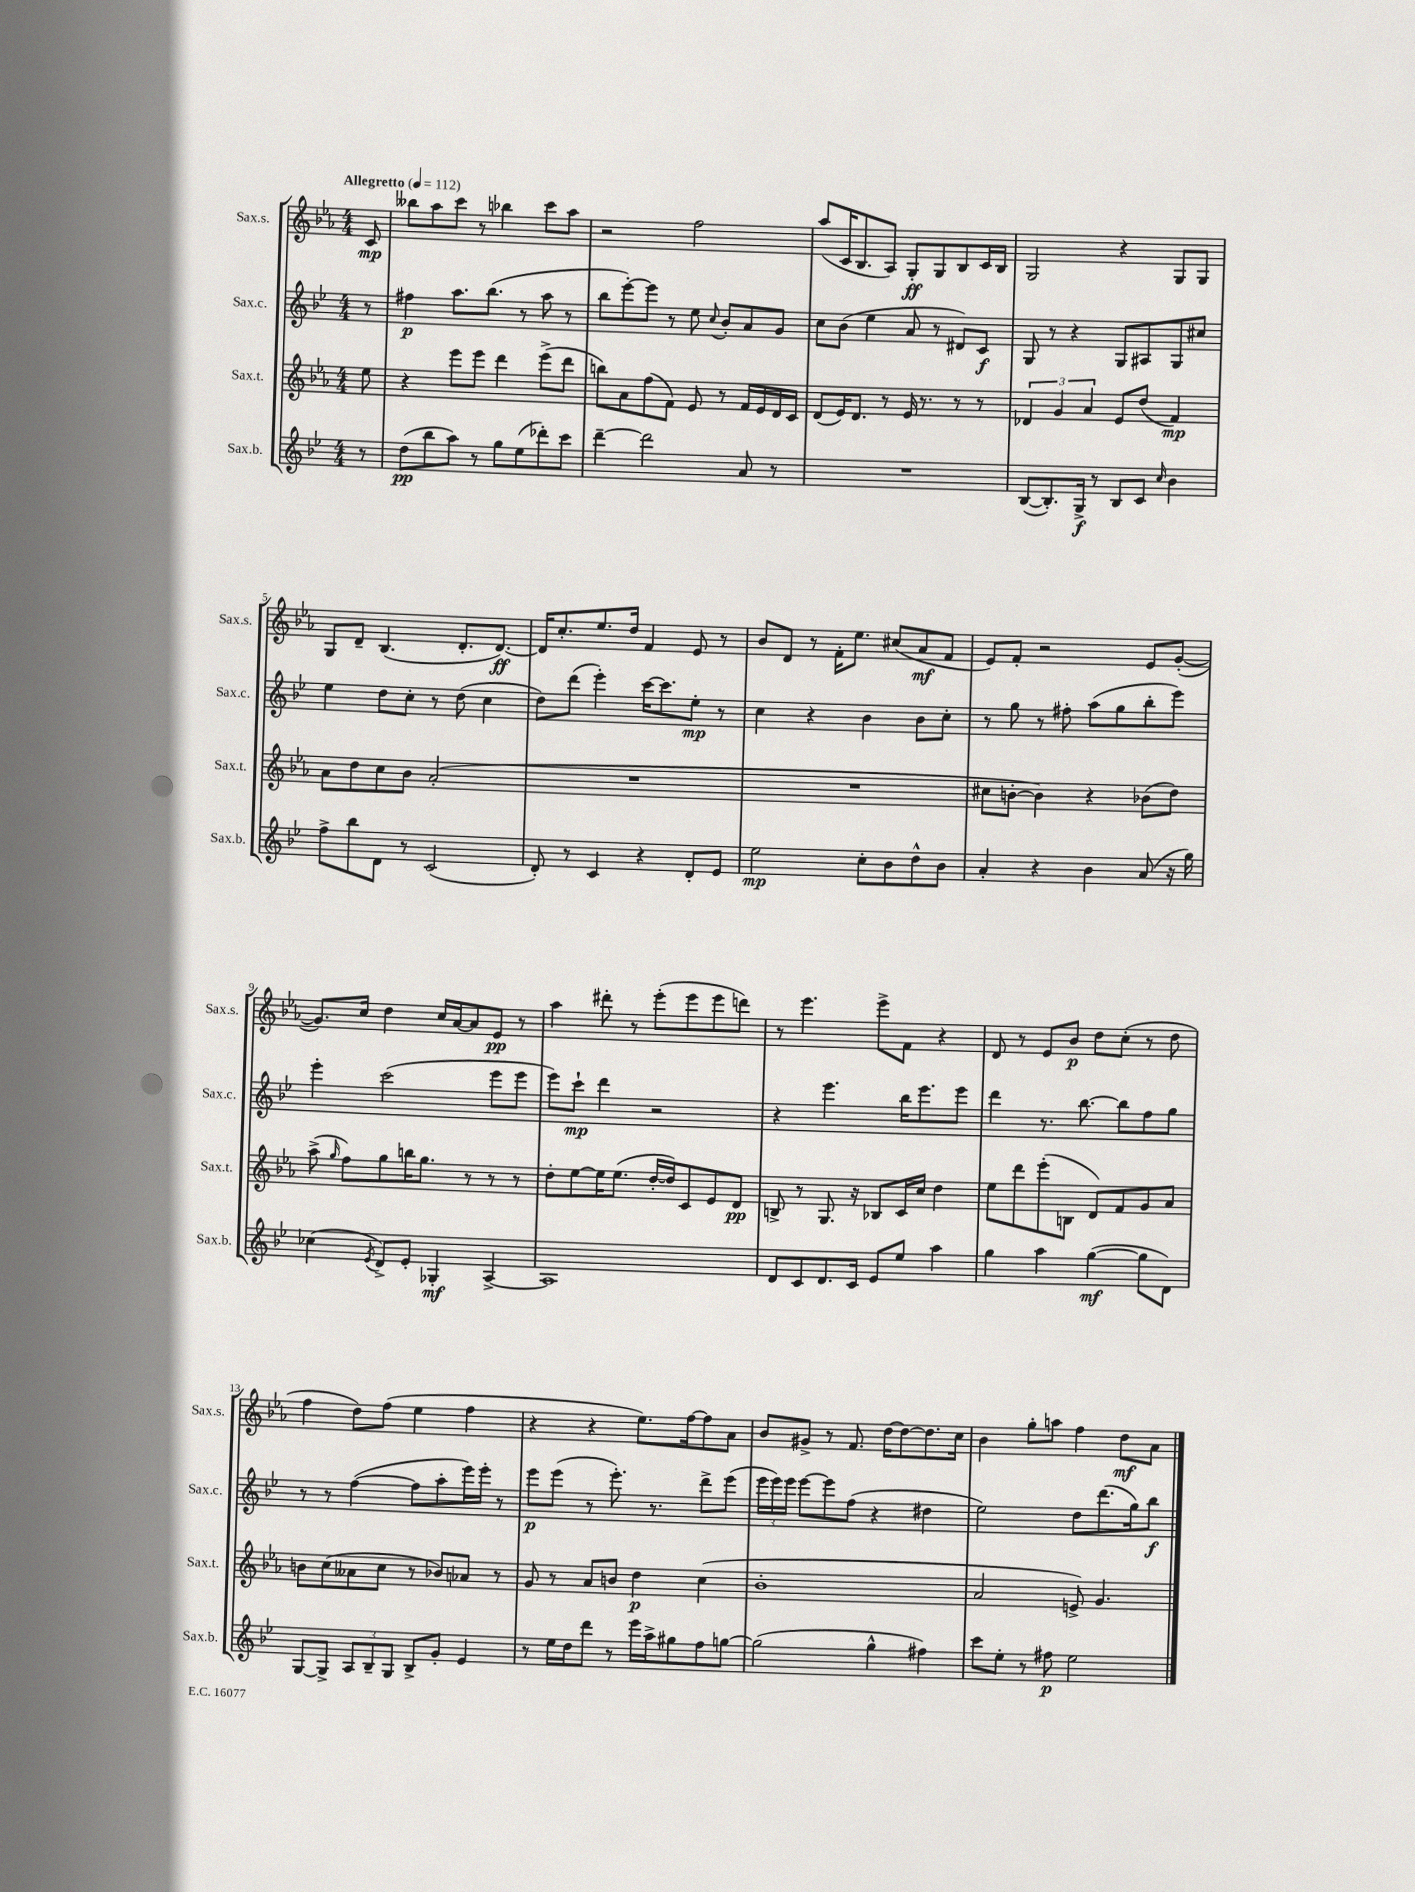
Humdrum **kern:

**kern	**kern	**kern	**kern
*staff4	*staff3	*staff2	*staff1
*clefG2	*clefG2	*clefG2	*clefG2
*k[b-e-]	*k[b-e-a-]	*k[b-e-]	*k[b-e-a-]
*M4/4	*M4/4	*M4/4	*M4/4
*MM112	*MM112	*MM112	*MM112
8r	8ee-	8r	8c
=	=	=	=
(8dd	4r	4ff#	8bb--
8bb-	.	.	8aa-
8aa)	8eee-	8.aa	8ccc
8r	8eee-	.	8r
.	.	(8.bb-	.
8gg	4ddd	.	4bb-
(8ee-	.	8r	.
8ddd-')	(8eee-^	8aa	8ccc
8ccc	8ddd	8r	8aa-
=	=	=	=
[4ddd~	8bb)	8bb-	2r
.	8a-	[8eee-')	.
2ddd]	(8ff	8eee-]	.
.	8f)	8r	.
.	8e-	8ee-	2ff
.	.	8qqcc	.
.	8r	8b-'	.
8a	16f	8a	.
.	16e-	.	.
8r	16d	8g	.
.	16c	.	.
=	=	=	=
1r	(8d	8cc	(8aa-
.	16e-)	(8b-	16c
.	8.d	.	8.B-
.	.	4ee-	.
.	8r	.	8A-)
.	16e-	8a	8G'
.	8.r	.	.
.	.	8r	8G
.	8r	8d#)	8B-
.	8r	8c	16c
.	.	.	16B-
=	=	=	=
([8B-	6d-	8G	2G
8.B-'])	.	8r	.
.	6g	.	.
.	.	4r	.
16G^	.	.	.
.	6a-	.	.
8r	.	.	.
8B-	8e-	8G	4r
8c	(8dd	8A#	.
16qqcc	.	.	.
4b-	4f)	8G	8G
.	.	8cc#	8G
=	=	=	=
8ff^	8a-	4ee-	8G
8bb-	8dd	.	8d~
8d	8cc	8dd	(4.B-
8r	8b-	8cc'	.
(2c	(2a-'	8r	.
.	.	(8dd	8.d'
.	.	4cc	.
.	.	.	[8.d)
=	=	=	=
8d')	1r	8dd)	16d]
.	.	.	8.cc'
8r	.	(8ddd	.
4c	.	4eee-')	8.ee-
.	.	.	16dd
4r	.	[16ccc	4f
.	.	8.ccc]	.
8d'	.	8ee-'	8e-
8e-	.	8r	8r
=	=	=	=
2ee-	1r	4cc	8b-
.	.	.	8d
.	.	4r	8r
.	.	.	16f'
.	.	.	8.ee-
8cc'	.	4b-	.
8b-	.	.	(8cc#
8dd^^	.	8b-	8a-
8b-	.	8cc'	8f
=	=	=	=
4a'	8cc#	8r	8e-)
.	[8b'	8gg	8f'
4r	4b])	8r	2r
.	.	8ff#'	.
4b-	4r	(8aa	.
.	.	8gg	.
(8a	(8b-	8bb-'	8e-
16r	8dd)	8eee-)	([8g'
16gg)	.	.	.
=	=	=	=
(4cc-	(8aa-^	4eee-'	8.g])
.	16qqgg	.	.
.	8ff)	.	.
.	.	.	16cc
8qe-	.	.	.
8d^)	8gg	(2ccc	4dd
8e-'	16bb	.	.
.	8.gg	.	.
4G-'	.	.	16cc
.	.	.	[16a-
.	8r	.	8a-]
[4A^	8r	8eee-	8e-
.	8r	8eee-	8r
=	=	=	=
1A]	8dd'	8eee-)	4aa-
.	[8ee-	8ccc`	.
.	16ee-]	4ddd	8ddd#'
.	(8.ee-	.	.
.	.	.	8r
.	[16dd'	2r	(8eee-'
.	16dd])	.	.
.	8c	.	8eee-
.	8e-	.	8eee-
.	8d	.	8ddd)
=	=	=	=
8d	8B^	4r	8r
8c	8r	.	4.eee-
8.d	8.G	4.eee-	.
16c	16r	.	.
8e-	8B-	.	8eee-^
8ee-	16c	16bb-	8f
.	16cc	8.eee-	.
4aa	4dd	.	4r
.	.	8eee-	.
=	=	=	=
4gg	8ee-	4ddd	8d
.	8ddd	.	8r
4aa	(8eee-'	8.r	8e-
.	8B	.	8b-
.	.	[8.bb-	.
([4gg	8d)	.	8dd
.	8f	8bb-]	(8cc'
8gg]	8g	8ff	8r
8d)	8a-	8gg	8dd
=	=	=	=
[8G	8b	8r	4ff
8G^]	(8cc	8r	.
12A	8a--	([4ff	8dd)
12B-~	.	.	.
.	8cc	.	(8ff
12G	.	.	.
8B-^	8r	8ff]	4ee-
8g'	8b-)	8aa'	.
4e-	8a-	16eee-)	4ff
.	.	16eee-'	.
.	8r	8r	.
=	=	=	=
8r	8g	8eee-	4r
16ee-	8r	(8eee-	.
16dd	.	.	.
8ddd	8a-	8r	4r
8r	8b	8.eee-')	.
16eee-	4dd	.	8.ee-)
16aa^	.	8.r	.
8gg#	.	.	.
.	.	.	[16ff
8ff	(4cc	8ddd^	8ff]
[8gg	.	(8eee-	8a-
=	=	=	=
(2gg]	1b-'	24eee-	8b-
.	.	24eee-)	.
.	.	24eee-	.
.	.	[8eee-	8g#^
.	.	8eee-]	8r
.	.	(8ff	8.f
4gg^^	.	4r	.
.	.	.	[16dd
.	.	.	8dd_
4ff#)	.	4dd#	8.dd]
.	.	.	16cc
=	=	=	=
8ccc	2a-	2ee-)	4b-
8ee-'	.	.	.
8r	.	.	8gg'
8ff#	.	.	8aa
2ee-	8e^)	8dd	4ff
.	4.g	(8.ddd	.
.	.	.	8dd
.	.	16gg)	.
.	.	8bb-	8a-
==	==	==	==
*-	*-	*-	*-
